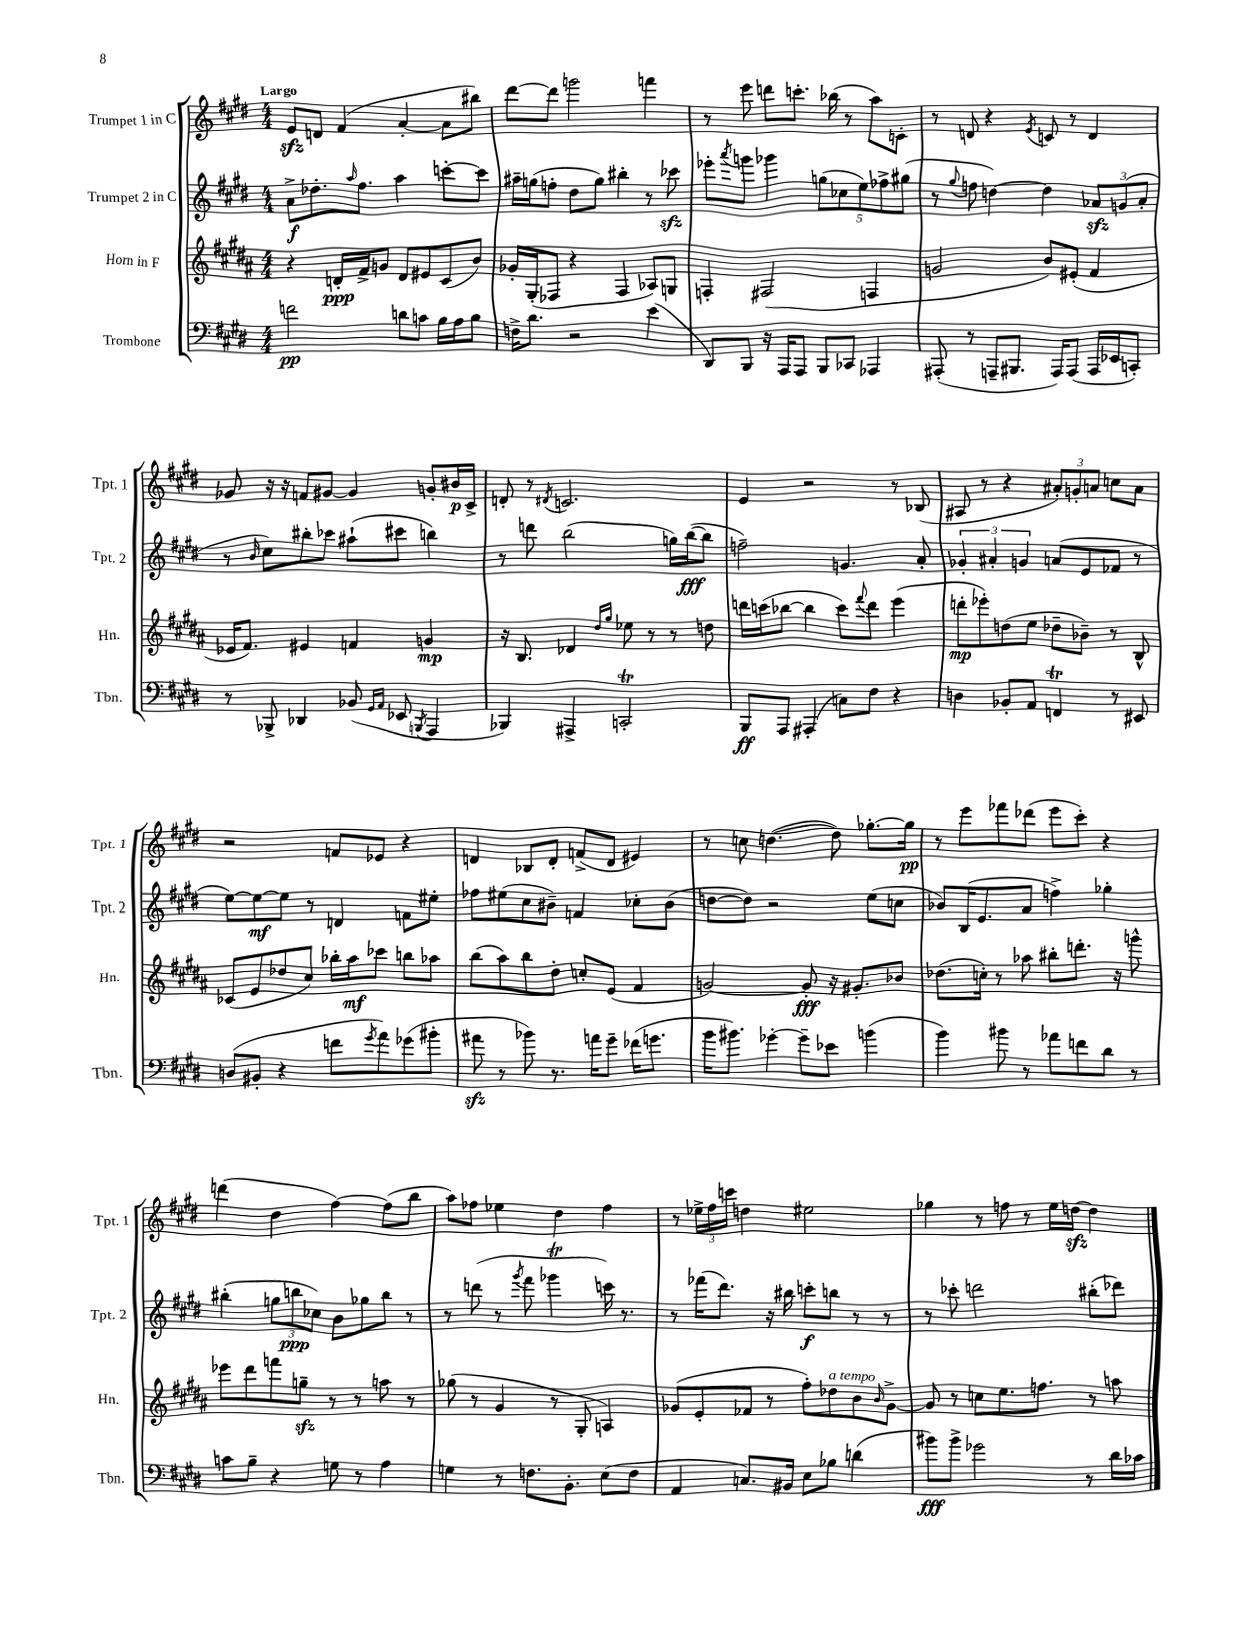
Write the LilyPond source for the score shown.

<<
\new StaffGroup <<
\new Staff = "s0" \with { instrumentName = "Trumpet 1 in C" shortInstrumentName = "Tpt. 1" } {
    \clef treble \key e \major \numericTimeSignature \time 4/4 \tempo "Largo"
    e'8\sfz d'8 fis'4( a'4~-. a'8 bis''8) |
    dis'''8~ dis'''8 g'''2 f'''4 |
    r8 e'''8 d'''8 c'''8.-. bes''16( r8 a''8) c'8-. |
    r8 d'8 r4 \acciaccatura { e'8 } c'8 r8 d'4 |
    ges'8 r16 r16 f'8 gis'8~ gis'4 g'8-. bis'16\p cis'16-> |
    d'8-. r8 \acciaccatura { dis'8 } c'2. |
    e'4 r2 r8 bes8( |
    ais8 r8 r4 \tuplet 3/2 { ais'8-.) g'8-. a'8 } c''8 a'8 |
    r2 f'8 ees'8 r4 |
    d'4 bes8 d'8-. f'8->( d'8 eis'4) |
    r8 c''8 d''4.~( d''8) ges''8.~-. ges''16\pp |
    r8 e'''8 fes'''8 des'''8( e'''8 cis'''8-.) r4 |
    d'''4( dis''4 fis''4~) fis''8( b''8 |
    a''8) fes''8 ees''4 dis''4 fes''4 |
    r8 \tuplet 3/2 { ees''16-> fis''16 c'''16 } d''4 eis''2 |
    ges''4 r8 f''8 r8 e''16 d''16~\sfz d''4 \bar "|." |
}
\new Staff = "s1" \with { instrumentName = "Trumpet 2 in C" shortInstrumentName = "Tpt. 2" } {
    \clef treble \key e \major \numericTimeSignature \time 4/4
    a'8->\f des''8.-. \grace { a''16 } fis''8. a''4 c'''8~-. c'''8 |
    ais''16-- g''16( f''8-. dis''8 g''8) bis''4-. r8 ces'''8\sfz |
    ees'''8-. \acciaccatura { a'''8 } g'''8 ges'''4 \tuplet 5/4 { g''8( ces''8 e''8) fes''8-> gis''8( } |
    r8 \appoggiatura { gis''8 } f''8 d''4~) d''4 \tuplet 3/2 { aes'8\sfz g'8( aes'8-. } |
    r8 \grace { b'16 } cis''8) bis''8-. ces'''8 ais''8-!( cis'''8 b''4) |
    r8 d'''8 b''2( g''16) b''16~\fff( b''8 |
    f''2--) g'4. a'8-. |
    \tuplet 3/2 { ges'4-. ais'4-. g'4 } a'8( e'8 fes'8 r8 |
    e''8~) e''8~\mf e''8 r8 d'4 f'8 eis''8-. |
    fes''8 eis''8( cis''8 bis'8--) f'4 ces''8-. bis'8( |
    d''8~ d''8) r2 e''8( c''8 |
    bes'8) b16( e'8. a'8 f''4->) ges''4-. |
    bis''4-.( \tuplet 3/2 { g''8 b''8\ppp ces''8) } b'8 ges''8 b''8 r8 |
    r8 d'''8( r8 \acciaccatura { gis'''8 } fis'''8 ges'''4\trill c'''16) r8. |
    r8 fes'''16( dis'''8.) r16 bis''16 c'''8-.\f b''8 r8 r8 |
    r8 ces'''8-. d'''2 bis''8-.( des'''8) \bar "|." |
}
\new Staff = "s2" \with { instrumentName = "Horn in F" shortInstrumentName = "Hn." } {
    \clef treble \key b \major \numericTimeSignature \time 4/4
    r4 d'16-.\ppp fis'16-> g'8 d'8 eis'8 cis'8( b'8) |
    ges'16-. gis16-.( fes8 r4 fes4 aes8) g8 |
    f4-. fis2( f4 |
    g'2 b'8) eis'8-.( fis'4 |
    ees'16 fis'8.) eis'4 f'4 g'4\mp |
    r16 b8. des'4 \grace { dis''16 gis''16 } ees''8 r8 r8 d''8 |
    d'''16 c'''16( bes''8~ bes''4 c'''8) \appoggiatura { fis'''8 } d'''8 e'''4( |
    d'''8-.\mp ees'''8-.) d''8( e''8 des''8-- bes'8--) r8 b8-^ |
    ces'8( e'8 des''8 cis''8) bes''16-. ais''16\mf ces'''8 b''8 aes''8 |
    b''8( ais''8) b''8 dis''8-. c''8-. e'8( fis'4 |
    g'2~) g'8-.\fff r16 gis'8.-. bes'8 |
    des''8.( c''16-.) r8 aes''8 bis''8-. d'''8.-. r16 g'''8-^ |
    ees'''8 dis'''8 f'''8 g''8--\sfz r8 r8 a''8 r8 |
    ges''8( r8 gis'4 r8 gis8-. a4) |
    ges'8( e'8-. fes'8 r8 fis''8-.) des''8^\markup { \italic "a tempo" } b'8 \grace { b'16 } ges'8~-> |
    ges'8 r8 c''8 e''8. f''8. r8 a''8 \bar "|." |
}
\new Staff = "s3" \with { instrumentName = "Trombone" shortInstrumentName = "Tbn." } {
    \clef bass \key e \major \numericTimeSignature \time 4/4
    f'2\pp d'8 c'8 b16 a16 b8 |
    f16-> dis'8. r2 e'4( |
    dis,8) b,,8 r16 a,,16 a,,8 b,,8 ces,8 aes,,4 |
    ais,,8-.( r8 a,,8-- bis,,8. a,,16) a,,8( a,,16 ees,16 c,8-.) |
    r8 bes,,8-> des,4 bes,8( \grace { gis,16 a,16 } ees,8 \acciaccatura { b,,8 } a,,4 |
    bes,,4) ais,,4-> c,2-.\trill |
    b,,8\ff a,,8 ais,,4-.( c8) fis8 r4 |
    d4 bes,8-. a,8 f,4\trill r8 eis,8 |
    d8( bis,8-. r4 f'8 \acciaccatura { gis'8 } a'8) ges'8( bis'8-. |
    ais'8\sfz r8 bes'8) r8. a'16 gis'8-- fes'16( g'8. |
    b'16 bis'8.) ges'4~-. ges'8-- ees'8 b'4( |
    b'4) bis'8 r8 aes'8 f'8 dis'8 r8 |
    c'8 b8-- r4 g8 r8 a4 |
    g4 r8 f8. b,8.-. e8( f8 |
    a,4 c8.) bis,16 e8 bes8 d'4( |
    bis'8\fff) bis'8-> ges'2 r8 dis'16 ces'16 \bar "|." |
}
>>
>>
\layout { \context { \Score \remove "Bar_number_engraver" } }
